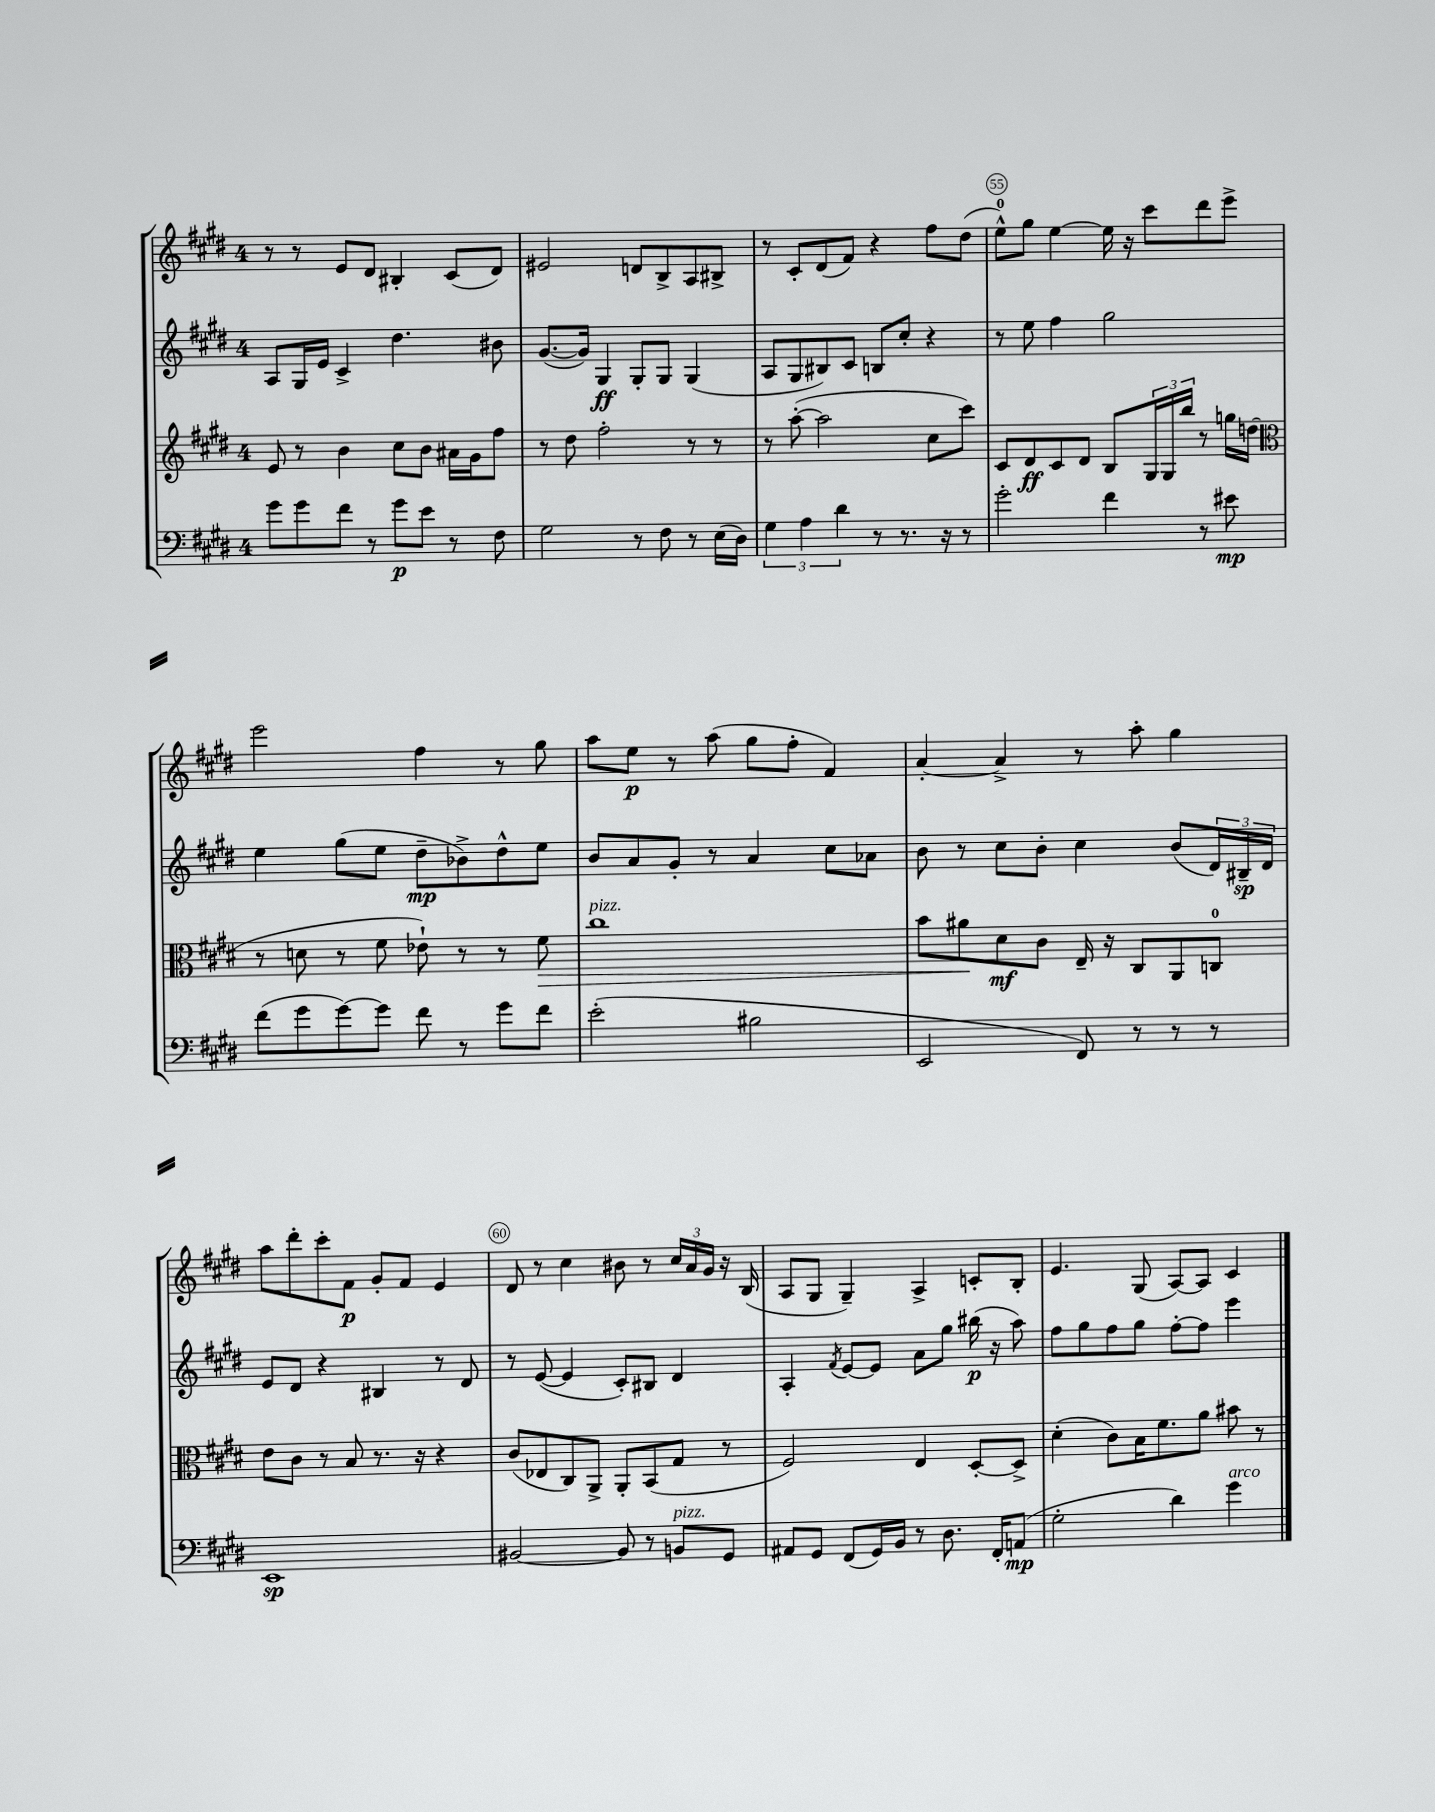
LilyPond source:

<<
\new StaffGroup <<
\new Staff = "s0" {
    \clef treble \key e \major \once \override Staff.TimeSignature.style = #'single-digit \time 4/4
    r8 r8 e'8 dis'8 bis4-. cis'8( dis'8) |
    eis'2 d'8 b8-> a8 bis8-> |
    r8 cis'8-. dis'8( fis'8) r4 fis''8 dis''8( |
    e''8-0-^) gis''8 e''4~ e''16 r16 cis'''8 dis'''8 e'''8-> |
    e'''2 fis''4 r8 gis''8 |
    a''8 e''8\p r8 a''8( gis''8 fis''8-. fis'4) |
    a'4~-. a'4-> r8 a''8-. gis''4 |
    a''8 dis'''8-. cis'''8-. fis'8\p gis'8-. fis'8 e'4 |
    dis'8 r8 cis''4 bis'8 r8 \tuplet 3/2 { cis''16 a'16 gis'16 } r16 b16( |
    a8 gis8 gis4--) a4-> c'8-. b8-. |
    e'4. gis8( a8~) a8 cis'4 \bar "|." |
}
\new Staff = "s1" {
    \clef treble \key e \major \once \override Staff.TimeSignature.style = #'single-digit \time 4/4
    a8 gis16 e'16 cis'4-> dis''4. bis'8 |
    gis'8.~( gis'16) gis4\ff gis8-. gis8 gis4( |
    a8 gis8 bis8) cis'8 b8 cis''8-. r4 |
    r8 e''8 fis''4 gis''2 |
    e''4 gis''8( e''8 dis''8--\mp bes'8->) dis''8-^ e''8 |
    b'8 a'8 gis'8-. r8 a'4 cis''8 aes'8 |
    b'8 r8 cis''8 b'8-. cis''4 b'8( \tuplet 3/2 { dis'16) bis16--\sp dis'16 } |
    e'8 dis'8 r4 bis4 r8 dis'8 |
    r8 e'8~( e'4 cis'8-.) bis8 dis'4 |
    a4-. \acciaccatura { fis'8 } e'8~ e'8 a'8 gis''8 bis''16\p( r16 a''8) |
    fis''8 gis''8 fis''8 gis''8 fis''8~-. fis''8 e'''4 \bar "|." |
}
\new Staff = "s2" {
    \clef treble \key e \major \once \override Staff.TimeSignature.style = #'single-digit \time 4/4
    e'8 r8 b'4 cis''8 b'8 ais'16 gis'16 fis''8 |
    r8 dis''8 fis''2-. r8 r8 |
    r8 a''8~-.( a''2 cis''8 cis'''8) |
    cis'8 dis'8\ff cis'8 dis'8 b8 \tuplet 3/2 { gis16 gis16 b''16 } r8 g''16 d''16( |
    \clef alto r8 d'8 r8 fis'8 ees'8-!) r8 r8 fis'8\> |
    cis''1^\markup { \italic "pizz." } |
    b'8 ais'8\! dis'8\mf cis'8 e16-- r16 cis8 a,8 c8-0 |
    e'8 cis'8 r8 b8 r8. r16 r4 |
    cis'8( ees8 cis8) a,8-> a,8-. b,8( gis8 r8 |
    fis2) e4 dis8~-. dis8-> |
    dis'4-.( cis'8) b16 fis'8. a'8 bis'8 r8 \bar "|." |
}
\new Staff = "s3" {
    \clef bass \key e \major \once \override Staff.TimeSignature.style = #'single-digit \time 4/4
    gis'8 gis'8 fis'8 r8 gis'8\p e'8 r8 fis8 |
    gis2 r8 fis8 r8 e16( dis16) |
    \tuplet 3/2 { gis4 a4 dis'4 } r8 r8. r16 r8 |
    gis'2-. fis'4 r8 eis'8\mp |
    fis'8( gis'8 gis'8~) gis'8 fis'8 r8 gis'8 fis'8 |
    e'2-.( bis2 |
    e,2 fis,8) r8 r8 r8 |
    e,1\sp |
    bis,2~ bis,8 r8 b,8^\markup { \italic "pizz." } gis,8 |
    ais,8 gis,8 fis,8( gis,16) b,16 r8 dis8. fis,16-. a,8\mp( |
    gis2-. dis'4) gis'4^\markup { \italic "arco" } \bar "|." |
}
>>
>>
\layout { \context { \Score currentBarNumber = #52 \override BarNumber.break-visibility = ##(#f #t #t) barNumberVisibility = #(every-nth-bar-number-visible 5) \override BarNumber.stencil = #(make-stencil-circler 0.1 0.3 ly:text-interface::print) } }
